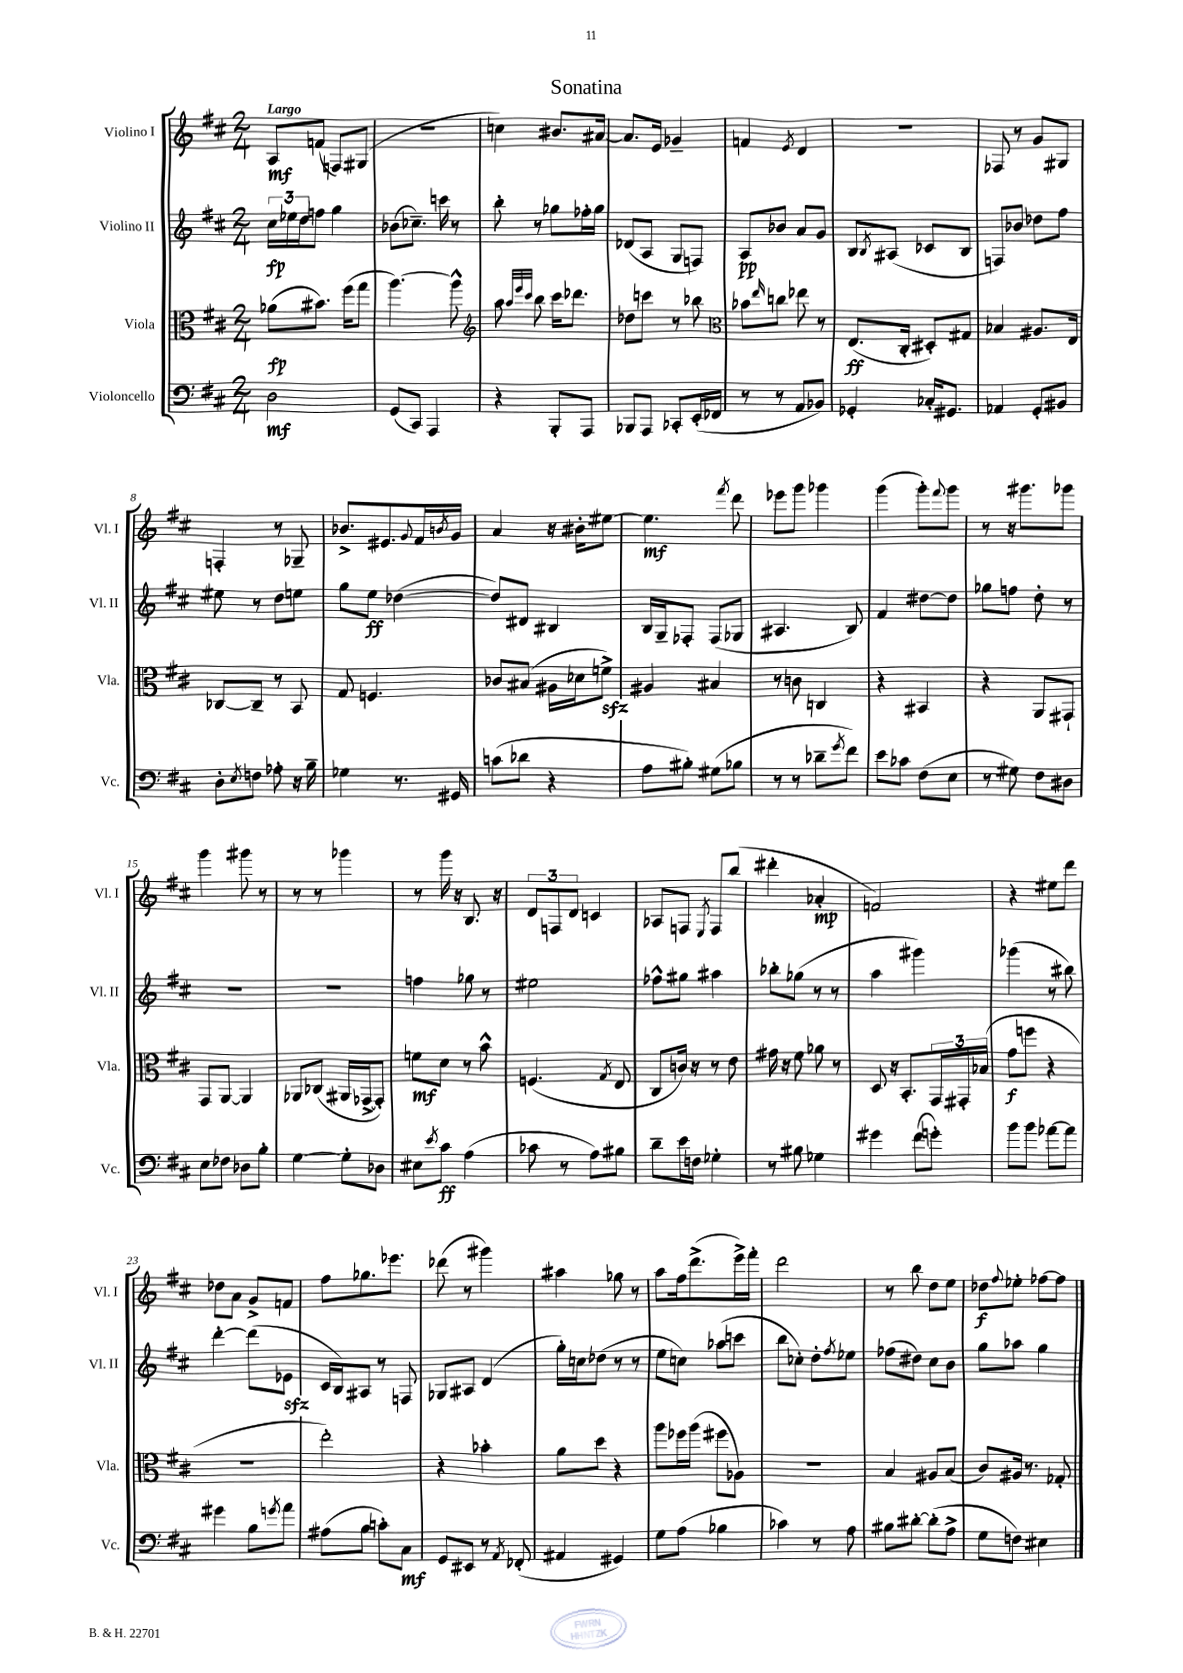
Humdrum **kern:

**kern	**dynam	**kern	**dynam	**kern	**dynam	**kern	**dynam
*part4	*part4	*part3	*part3	*part2	*part2	*part1	*part1
*staff4	*staff4	*staff3	*staff3	*staff2	*staff2	*staff1	*staff1
*I"Violoncello	*	*I"Viola	*	*I"Violino II	*	*I"Violino I	*
*I'Vc.	*	*I'Vla.	*	*I'Vl. II	*	*I'Vl. I	*
*clefF4	*	*clefC3	*	*clefG2	*	*clefG2	*
*k[f#c#]	*	*k[f#c#]	*	*k[f#c#]	*	*k[f#c#]	*
*M2/4	*	*M2/4	*	*M2/4	*	*M2/4	*
=1	=1	=1	=1	=1	=1	=1	=1
!	!	!	!	!	!	!LO:TX:a:B:t=Largo	!
2D\	mf	(8a-X\L	fp	24cc#\LL	fp	8A/L	mf
.	.	.	.	24ee-X\	.	.	.
.	.	.	.	24dd\J	.	.	.
.	.	8.b#X\J)	.	8ffn\J	.	(8fn/J	.
.	.	.	.	4gg\	.	8Fn/L)	.
.	.	(16ff#\KL	.	.	.	.	.
.	.	8gg\J	.	.	.	(8G#X/J	.
=2	=2	=2	=2	=2	=2	=2	=2
(8GG/L	.	[4.aa\)	.	(8b-X\L	.	2r	.
8CC#/J)	.	.	.	8.cc-X~\J)	.	.	.
4AAA/	.	.	.	.	.	.	.
.	.	.	.	16cccn\	.	.	.
.	.	8aa^^\]	.	8r	.	.	.
=3	=3	=3	=3	=3	=3	=3	=3
*	*	*clefG2	*	*	*	*	*
4r	.	8aa\	.	8bb'\	.	4ccn\)	.
.	.	32qqaa/LLL	.	.	.	.	.
.	.	32qqeee/	.	.	.	.	.
.	.	32qqccc#/JJJ	.	.	.	.	.
.	.	8bb\	.	8r	.	.	.
8BBB'/L	.	16ccc#\KL	.	8gg-X\L	.	8.b#X/L	.
.	.	8.ddd-X\J	.	.	.	.	.
8AAA/J	.	.	.	16ff-X'\L	.	.	.
.	.	.	.	16gg-\JJ	.	[16a#X/Jk	.
=4	=4	=4	=4	=4	=4	=4	=4
8BBB-X/L	.	8dd-X\L	.	(8d-X/L	.	8.a#/L]	.
8AAA/J	.	8cccn\J	.	8A/J	.	.	.
.	.	.	.	.	.	16e/Jk	.
8CC-X'/L	.	8r	.	8G/L	.	4g-X~/	.
(16EE'/L	.	8bb-X\	.	8Fn/J)	.	.	.
16FF-X/JJ	.	.	.	.	.	.	.
=5	=5	=5	=5	=5	=5	=5	=5
*	*	*clefC3	*	*	*	*	*
8r	.	8b-X\L	.	8A/L	pp	4fn/	.
.	.	16qqee/	.	.	.	.	.
8r	.	8ccn\J	.	8b-X/J	.	.	.
.	.	.	.	.	.	8qe/	.
8AA/L	.	8ee-X\	.	8a/L	.	4d/	.
8BB-X/J)	.	8r	.	8g/J	.	.	.
=6	=6	=6	=6	=6	=6	=6	=6
4GG-X'/	.	(8.E/L	ff	8B/L	.	2r	.
.	.	.	.	8qB/	.	.	.
.	.	.	.	(8A#X/J	.	.	.
.	.	16C#'/Jk	.	.	.	.	.
16C-X'/KL	.	8D#X'/L)	.	8c-X/L	.	.	.
8.GG#X/J	.	.	.	.	.	.	.
.	.	8G#X/J	.	8B/J	.	.	.
=7	=7	=7	=7	=7	=7	=7	=7
4AA-X/	.	4B-X/	.	8Fn/L)	.	8F-X/	.
.	.	.	.	8b-X/J	.	8r	.
8GG'/L	.	8.A#X/L	.	8dd-X\L	.	8g/L	.
8BB#X/J	.	.	.	8ff#\J	.	8G#X/J	.
.	.	16E/Jk	.	.	.	.	.
!!LO:LB:g=z
=8	=8	=8	=8	=8	=8	=8	=8
8D'\L	.	[8C-X/L	.	8ee#X\	.	4Fn'/	.
8qE/	.	.	.	.	.	.	.
8Fn\J	.	8C-~/J]	.	8r	.	.	.
8A-X'\	.	8r	.	8dd\L	.	8r	.
16r	.	8BB/	.	8een\J	.	8G-X~/	.
16B~\	.	.	.	.	.	.	.
=9	=9	=9	=9	=9	=9	=9	=9
4G-X\	.	8G/	.	8gg\L	.	8.b-X^/L	.
.	.	4.Fn/	.	8ee\J	ff	.	.
.	.	.	.	.	.	8.e#X/	.
8.r	.	.	.	([4dd-X\	.	.	.
.	.	.	.	.	.	8qqg/	.
.	.	.	.	.	.	16f#/L	.
.	.	.	.	.	.	8qbn/	.
16GG#X/	.	.	.	.	.	16g/JJ	.
=10	=10	=10	=10	=10	=10	=10	=10
(8cn\L	.	8c-X/L	.	8dd-/L])	.	4a/	.
8d-X\J	.	(8B#X/J	.	8d#X/J	.	.	.
4r	.	16A#X\LL	.	4B#X/	.	16r	.
.	.	16d-X\J	.	.	.	16b#X'\KL	.
.	.	8fnzz^\J)	.	.	.	[8ee#X\J	.
=11	=11	=11	=11	=11	=11	=11	=11
8A\L	.	4A#X/	.	16B/LL	.	4.ee#\]	mf
.	.	.	.	16G~/J	.	.	.
8B#X'\J)	.	.	.	8F-X'/J	.	.	.
(8G#X\L	.	4B#X/	.	(8F-/L	.	.	.
.	.	.	.	.	.	8qfff#/	.
8B-X\J	.	.	.	8G-X/J	.	8ddd\	.
=12	=12	=12	=12	=12	=12	=12	=12
8r	.	8r	.	4.A#X/	.	8eee-X\L	.
8r	.	8cn\	.	.	.	8ggg\J	.
8d-X~\L	.	4Cn/	.	.	.	4ggg-X\	.
8qg/	.	.	.	.	.	.	.
8f#\J)	.	.	.	8B/)	.	.	.
=13	=13	=13	=13	=13	=13	=13	=13
8e\L	.	4r	.	4f#/	.	(4ggg\	.
8c-X\J	.	.	.	.	.	.	.
(8F#\L	.	4BB#X/	.	[8dd#X\L	.	8ggg'\L)	.
.	.	.	.	.	.	8qqfff#/	.
8E\J	.	.	.	8dd#\J]	.	8ggg\J	.
=14	=14	=14	=14	=14	=14	=14	=14
8r	.	4r	.	8gg-X\L	.	8r	.
8G#X\)	.	.	.	8ffn\J	.	16r	.
.	.	.	.	.	.	8.ggg#X\L	.
8F#\L	.	8AA/L	.	8dd'\	.	.	.
8D#X\J	.	8GG#X`/J	.	8r	.	8ggg-X\J	.
!!LO:LB:g=z
=15	=15	=15	=15	=15	=15	=15	=15
8E\L	.	8GG/L	.	2r	.	4ggg\	.
8F-X\J	.	[8AA/J	.	.	.	.	.
8D-X\L	.	4AA/]	.	.	.	8ggg#X\	.
8B'\J	.	.	.	.	.	8r	.
=16	=16	=16	=16	=16	=16	=16	=16
[4G\	.	8AA-X/L	.	2r	.	8r	.
.	.	(8C-X/J	.	.	.	8r	.
8G'\L]	.	16AA#X/LL	.	.	.	4ggg-X\	.
.	.	[16GG-X^/J	.	.	.	.	.
8D-X\J	.	8GG-'/J])	.	.	.	.	.
=17	=17	=17	=17	=17	=17	=17	=17
8E#X\L	.	8fn\L	mf	4ffn\	.	8r	.
8qe/	.	.	.	.	.	.	.
8c#\J	ff	8d\J	.	.	.	16ggg\	.
.	.	.	.	.	.	16r	.
(4A\	.	8r	.	8gg-X\	.	8.B/	.
.	.	8b^^\	.	8r	.	.	.
.	.	.	.	.	.	16r	.
=18	=18	=18	=18	=18	=18	=18	=18
8c-X\	.	(4.Fn/	.	2ee#X\	.	12d/L	.
.	.	.	.	.	.	12Fn/	.
8r	.	.	.	.	.	.	.
.	.	.	.	.	.	12d/J	.
8A\L)	.	.	.	.	.	4cn/	.
.	.	8qG/	.	.	.	.	.
8B#X\J	.	8E/	.	.	.	.	.
=19	=19	=19	=19	=19	=19	=19	=19
8d~\L	.	8C#/L	.	8ff-X^^\L	.	8A-X/L	.
16e\L	.	16cn/Jk)	.	8gg#X\J	.	8Fn/J	.
16Fn\JJ	.	16r	.	.	.	.	.
.	.	.	.	.	.	8qE/	.
4G-X'\	.	8r	.	4aa#X\	.	8F/L	.
.	.	8e\	.	.	.	(8bb/J	.
=20	=20	=20	=20	=20	=20	=20	=20
8r	.	16g#X\	.	8bb-X'\L	.	4ddd#X'\	.
.	.	16r	.	.	.	.	.
8B#X\	.	8f#\	.	(8gg-X\J	.	.	.
4G-X\	.	8a-X\	.	8r	.	4a-X'/	mp
.	.	8r	.	8r	.	.	.
=21	=21	=21	=21	=21	=21	=21	=21
4g#X\	.	8D/	.	4aa\	.	2fn/)	.
.	.	16r	.	.	.	.	.
.	.	8.BB'/L	.	.	.	.	.
(8f#\L	.	.	.	4ggg#X\)	.	.	.
8gn'\J)	.	24GG/L	.	.	.	.	.
.	.	24GG#X'/	.	.	.	.	.
.	.	(24B-X/JJ	.	.	.	.	.
=22	=22	=22	=22	=22	=22	=22	=22
8b\L	.	8g\L	f	(4ggg-X\	.	4r	.
8b\J	.	8ffn\J	.	.	.	.	.
[8a-X\L	.	4r	.	8r	.	8ee#X\L	.
8a-\J]	.	.	.	8bb#X\)	.	8ddd\J	.
!!LO:LB:g=z
=23	=23	=23	=23	=23	=23	=23	=23
4g#X\	.	2r	.	[4ddd'\	.	8dd-X\L	.
.	.	.	.	.	.	8a\J	.
8B\L	.	.	.	(8ddd\L]	.	8g^/L	.
8qgn/	.	.	.	.	.	.	.
8a\J	.	.	.	8e-Xzz\J	.	8fn/J	.
=24	=24	=24	=24	=24	=24	=24	=24
(8A#X\L	.	2ee'\)	.	16c#/LL	.	8ff#\L	.
.	.	.	.	16B/J)	.	.	.
8B\J	.	.	.	8A#X/J	.	8.gg-X\	.
8cn'\L)	.	.	.	8r	.	.	.
.	.	.	.	.	.	8.eee-X\J	.
8C#\J	mf	.	.	8Fn/	.	.	.
=25	=25	=25	=25	=25	=25	=25	=25
8GG/L	.	4r	.	8G-X/L	.	(8ddd-X\	.
8EE#X/J	.	.	.	8A#X/J	.	8r	.
8r	.	4b-X'\	.	(4d/	.	4ggg#X\)	.
8qAA/	.	.	.	.	.	.	.
(8FF-X'/	.	.	.	.	.	.	.
=26	=26	=26	=26	=26	=26	=26	=26
4AA#X/	.	8a\L	.	16gg'\LL)	.	4aa#X\	.
.	.	.	.	16ccn\J	.	.	.
.	.	8dd\J	.	(8dd-X\J	.	.	.
4GG#X/)	.	4r	.	8r	.	8gg-X\	.
.	.	.	.	8r	.	8r	.
=27	=27	=27	=27	=27	=27	=27	=27
8G\L	.	8aa\L	.	8ee\L	.	8aa\L	.
(8A\J	.	16ff-X\L	.	8ccn\J)	.	16ff#\k	.
.	.	(16aa\JJ	.	.	.	(8.ddd^\	.
4B-X\	.	8ff#X\L	.	(8aa-X\L	.	.	.
.	.	8A-X\J)	.	8cccn\J	.	16eee^\L)	.
.	.	.	.	.	.	16fff#'\JJ	.
=28	=28	=28	=28	=28	=28	=28	=28
4c-X\)	.	2r	.	8bb\L	.	2ddd\	.
.	.	.	.	8cc-X'\J)	.	.	.
8r	.	.	.	8dd'\L	.	.	.
.	.	.	.	8qff#/	.	.	.
8A\	.	.	.	8ee-X\J	.	.	.
=29	=29	=29	=29	=29	=29	=29	=29
8B#X\L	.	4B/	.	(8ff-X\L	.	8r	.
[8d#X'\J	.	.	.	8dd#X\J)	.	8bb\	.
(8d#'\L]	.	8A#X/L	.	8cc#\L	.	8dd\L	.
8A^\J	.	(8B/J	.	8b\J	.	8ee\J	.
=30	=30	=30	=30	=30	=30	=30	=30
8G\L	.	8c#/L)	.	8gg\L	.	8dd-X\L	f
.	.	.	.	.	.	8qqff#/	.
8Fn\J)	.	16A#X/Jk	.	8aa-X\J	.	8ee-X'\J	.
.	.	8.r	.	.	.	.	.
4E#X\	.	.	.	4gg\	.	[8ff-X\L	.
.	.	8G-X'/	.	.	.	8ff-\J]	.
==	==	==	==	==	==	==	==
*-	*-	*-	*-	*-	*-	*-	*-
